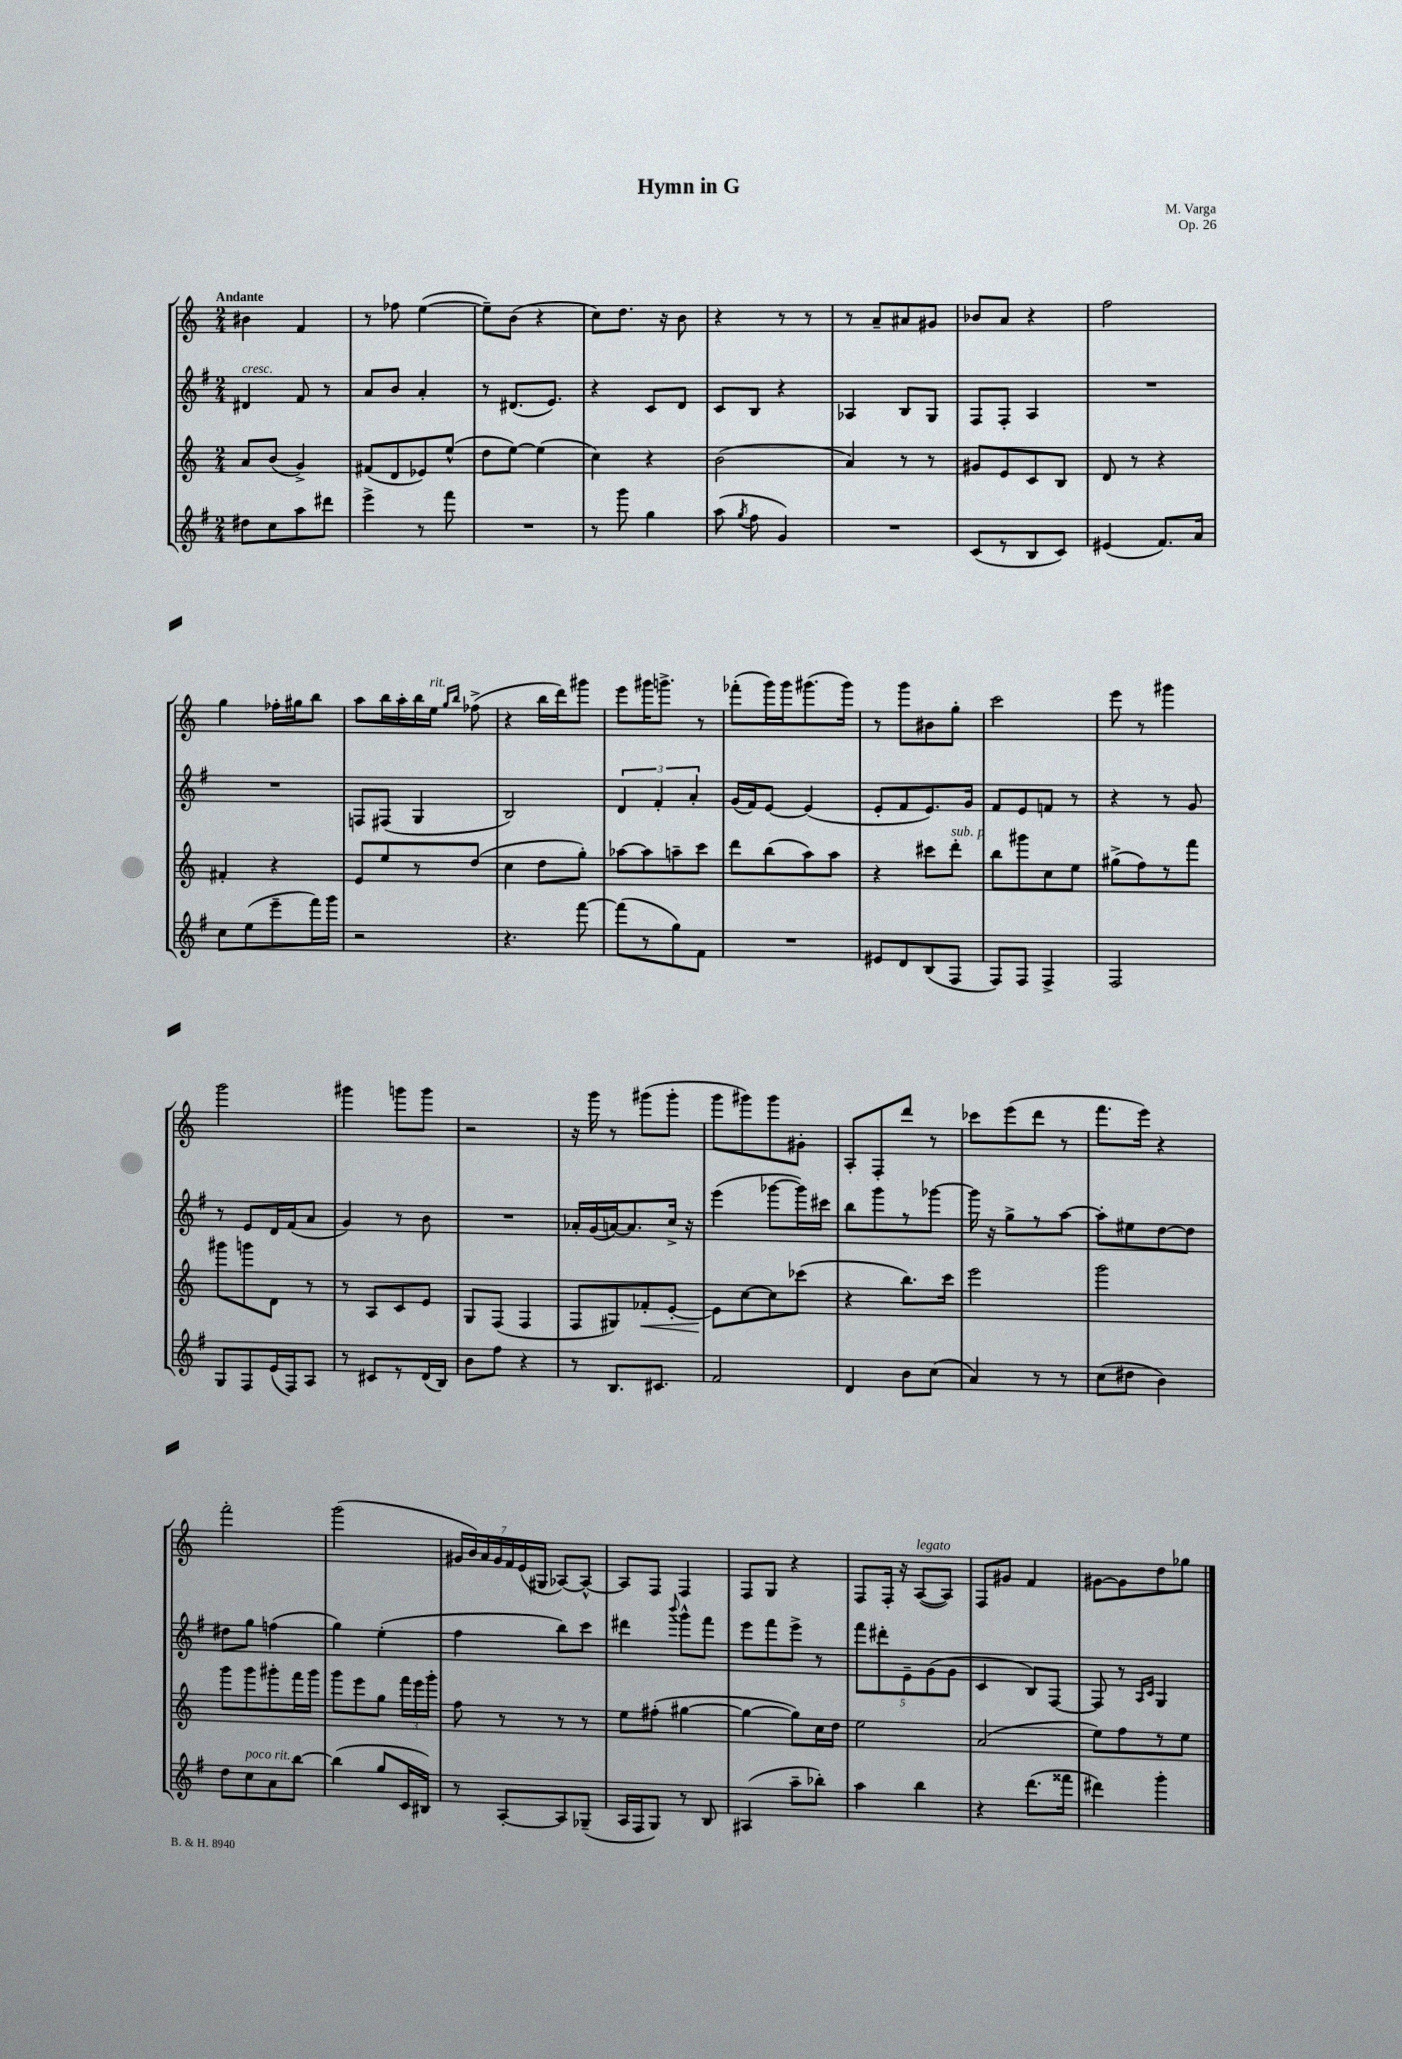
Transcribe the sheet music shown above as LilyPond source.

\header { title = "Hymn in G" composer = "M. Varga" opus = "Op. 26" }
<<
\new StaffGroup <<
\new Staff = "s0" {
    \clef treble \key c \major \numericTimeSignature \time 2/4 \tempo "Andante"
    \autoBeamOff bis'4 f'4 |
    r8 fes''8 e''4~( |
    e''8[--) b'8]( r4 |
    c''8[) d''8.] r16 b'8 |
    r4 r8 r8 |
    r8 a'8[-- ais'8 gis'8] |
    bes'8[ a'8] r4 |
    f''2 |
    g''4 fes''16[-. gis''16 b''8] |
    a''8[ b''16 a''16-. b''16 e''16]^\markup { \italic "rit." } \grace { g''16[ b''16] } fes''8->( |
    r4 b''16[ d'''16) gis'''8] |
    e'''8[ gis'''16 g'''8.]-> r8 |
    fes'''8[-.( g'''16) g'''16 gis'''8.( gis'''16]) |
    r8 g'''8[ bis'8 g''8]-. |
    c'''2 |
    e'''8 r8 gis'''4 |
    g'''2 |
    gis'''4 g'''8[ g'''8] |
    r2 |
    r16 g'''16 r8 gis'''8[( gis'''8]-. |
    g'''8[ gis'''8) gis'''8 gis'8]-. |
    a8[-. f8-. d'''8] r8 |
    ces'''8[ e'''8( d'''8] r8 |
    f'''8.[ e'''16]) r4 |
    f'''2-. |
    g'''2( |
    \tuplet 7/4 { gis'16[ b'16) a'16 gis'16 f'16 e'16( gis16] } aes8[~) aes8]~-^ |
    aes8[ f8] f4 |
    f8[ g8] r4 |
    f8[ f16]-. r16 a8[~^\markup { \italic "legato" }( a8]) |
    f8[ gis'8] f'4 |
    gis'8[~ gis'8 d''8 ges''8] \bar "|." |
}
\new Staff = "s1" {
    \clef treble \key g \major \numericTimeSignature \time 2/4
    \autoBeamOff dis'4^\markup { \italic "cresc." } fis'8 r8 |
    a'8[ b'8] a'4-. |
    r8 dis'8.[( e'8.]) |
    r4 c'8[ d'8] |
    c'8[ b8] r4 |
    aes4 b8[ g8] |
    fis8[ fis8]-. a4 |
    R2 |
    R2 |
    f8[ fis8]( g4 |
    b2) |
    \tuplet 3/2 { d'4 fis'4-. a'4-. } |
    g'16[( fis'16) e'8]~ e'4( |
    e'8[-. fis'8 e'8.) g'16] |
    fis'8[ e'8 f'8] r8 |
    r4 r8 g'8 |
    r8 e'8[ d'16 fis'16( a'8] |
    g'4) r8 b'8 |
    R2 |
    aes'16[-. g'16( a'16~) a'8. c''16]-> r16 |
    e'''4( ges'''8[~ ges'''16) cis'''16] |
    b''8[ g'''8 r8 ges'''8]~ |
    ges'''16 r16 g''8[-> r8 a''8]~ |
    a''8[-. eis''8 d''8~ d''8] |
    dis''8[ g''8] f''4( |
    g''4) e''4-.( |
    fis''4 b''8[) c'''8] |
    dis'''4 \appoggiatura { b'''8 } g'''8[-^ fis'''8] |
    e'''8[ fis'''8 e'''8]-> r8 |
    \tuplet 5/4 { fis'''8[ dis'''8-. e'8-- g'8( g'8] } |
    c'4 b8[) fis8]~ |
    fis8 r8 \grace { a16[ c'16] } g4 \bar "|." |
}
\new Staff = "s2" {
    \clef treble \key c \major \numericTimeSignature \time 2/4
    \autoBeamOff a'8[ b'8]( g'4->) |
    fis'8[( d'8 ees'8) e''8]-^( |
    d''8[ e''8]~) e''4( |
    c''4) r4 |
    b'2( |
    a'4) r8 r8 |
    gis'8[ e'8 c'8 b8] |
    d'8 r8 r4 |
    fis'4-. r4 |
    e'8[ e''8 r8 d''8]( |
    c''4 d''8[ g''8]-.) |
    aes''8[~ aes''8 a''8-- c'''8] |
    d'''8[ b''8( a''8) a''8] |
    r4 cis'''8[ d'''8]-.^\markup { \italic "sub. p" } |
    b''8[ gis'''8 c''8 e''8] |
    gis''8[->( f''8) r8 f'''8] |
    gis'''8[ g'''8 d'8] r8 |
    r8 a8[ c'8 e'8] |
    g8[ f8]( f4 |
    f8[ gis8) fes'8-.\< e'8]~-. |
    e'8[\! c''8~ c''8 ces'''8]( |
    r4 b''8.[) c'''16] |
    e'''2 |
    g'''2 |
    g'''8[ g'''8 gis'''8-. f'''16 gis'''16] |
    g'''8[ e'''8 g''8] \tuplet 3/2 { f'''16[ e'''16 g'''16]-. } |
    f''8 r8 r8 r8 |
    e''8[ fis''8]-.( gis''4~ |
    gis''4~ gis''8[) c''16 d''16] |
    e''2 |
    a'2( |
    e''8[) f''8 r8 e''8] \bar "|." |
}
\new Staff = "s3" {
    \clef treble \key g \major \numericTimeSignature \time 2/4
    \autoBeamOff dis''8[ c''8 a''8 dis'''8] |
    e'''4-> r8 fis'''8 |
    R2 |
    r8 g'''8 g''4 |
    a''8( \acciaccatura { g''8 } fis''8 g'4) |
    R2 |
    c'8[( r8 b8 c'8]) |
    eis'4( fis'8.[) a'16] |
    c''8[ e''8( e'''8-- fis'''16) g'''16] |
    r2 |
    r4. fis'''8~ |
    fis'''8[( r8 g''8) fis'8] |
    R2 |
    eis'8[ d'8 b8( fis8] |
    fis8[) fis8] fis4-> |
    fis2 |
    g8[ fis8 e'16( fis16) a8] |
    r8 cis'8[ r8 d'16( b16]) |
    b'8[ fis''8] r4 |
    r8 b8.[ cis'8.] |
    fis'2 |
    d'4 b'8[ c''8]( |
    a'4) r8 r8 |
    c''8[( dis''8] b'4) |
    d''8[ c''8^\markup { \italic "poco rit." } a'8 b''8]~ |
    b''4( g''8[ c'16 bis16]) |
    r8 a8[~-. a8 ges8]--( |
    a16[ fis16 g8]) r8 b8 |
    ais4( a''8[-- bes''8]-.) |
    a''4 b''4 |
    r4 d'''8.[( fisis'''16] |
    dis'''4) g'''4-. \bar "|." |
}
>>
>>
\layout { \context { \Score \remove "Bar_number_engraver" } }
